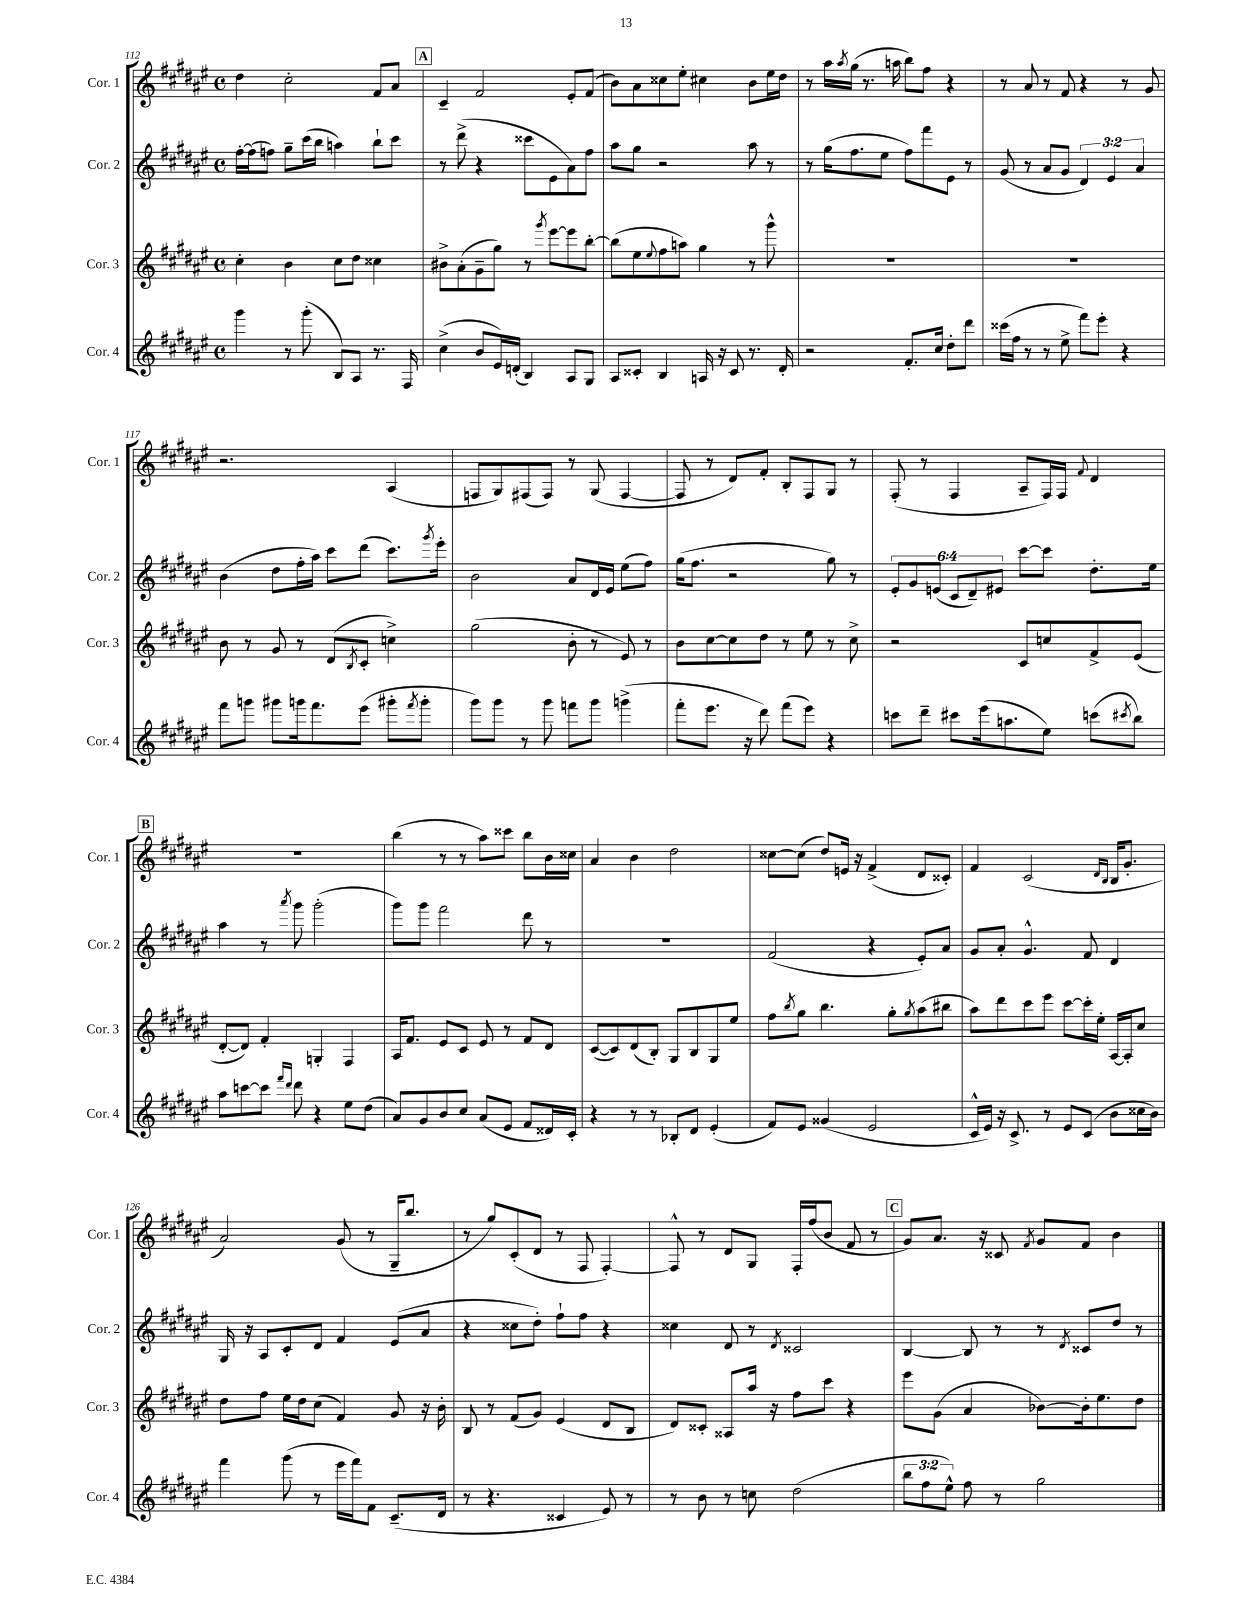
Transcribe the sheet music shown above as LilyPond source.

<<
\new StaffGroup <<
\new Staff = "s0" \with { instrumentName = "Cor. 1" shortInstrumentName = "Cor. 1" } {
    \clef treble \key fis \major \defaultTimeSignature \time 4/4
    dis''4 cis''2-. fis'8 ais'8 |
    \mark \markup { \box "A" } cis'4-- fis'2 eis'8-. fis'8( |
    b'8) ais'8 cisis''8 eis''8-. cis''4 b'8 eis''16 dis''16 |
    r8 ais''16 \acciaccatura { ais''8 } gis''16( r8. a''16 b''8) fis''8 r4 |
    r8 ais'8 r8 fis'8 r4 r8 gis'8 |
    r2. ais4( |
    f8 gis8) fis8( fis8) r8 gis8( fis4~ |
    fis8 r8 dis'8) fis'8-. b8-. fis8 gis8 r8 |
    fis8-.( r8 fis4 ais8-- fis16) fis16 \appoggiatura { fis'8 } dis'4 |
    \mark \markup { \box "B" } R1 |
    b''4( r8 r8 ais''8) cisis'''8 b''8 b'16 cisis''16 |
    ais'4 b'4 dis''2 |
    cisis''8~ cisis''8( dis''8) e'16 r16 fis'4->( dis'8 cisis'8-.) |
    fis'4 cis'2( \grace { dis'16 b16 } b16 gis'8.-. |
    ais'2) gis'8( r8 gis16-- b''8. |
    r8 gis''8) cis'8-.( dis'8 r8 fis8 fis4~-.) |
    fis8-^ r8 dis'8 gis8 fis16-. fis''16( b'8 fis'8 r8 |
    \mark \markup { \box "C" } gis'8) ais'8. r16 cisis'8 \acciaccatura { fis'8 } gis'8 fis'8 b'4 \bar "|." |
}
\new Staff = "s1" \with { instrumentName = "Cor. 2" shortInstrumentName = "Cor. 2" } {
    \clef treble \key fis \major \defaultTimeSignature \time 4/4 \override Staff.TupletNumber.text = #tuplet-number::calc-fraction-text
    fis''16~-. fis''16( f''8) gis''8-- cis'''16( b''16 a''4) b''8-! cis'''8 |
    \mark \markup { \box "A" } r8 dis'''8->( r4 cisis'''8 eis'8 ais'8) fis''8 |
    ais''8 gis''8 r2 ais''8 r8 |
    r8 gis''16( fis''8. eis''8 fis''8) fis'''8 eis'8 r8 |
    gis'8( r8 ais'8 gis'8 \tuplet 3/2 { dis'4) eis'4 ais'4 } |
    b'4( dis''8 fis''16-. ais''16) cis'''8 dis'''8( cis'''8.) \acciaccatura { gis'''8 } eis'''16-. |
    b'2 ais'8 dis'16 eis'16 eis''8( fis''8) |
    gis''16( fis''8. r2 gis''8) r8 |
    \tuplet 6/4 { eis'8-. gis'8 e'8( cis'8 dis'8--) eis'8 } cis'''8~ cis'''8 dis''8.-. eis''16 |
    \mark \markup { \box "B" } ais''4 r8 \acciaccatura { ais'''8 } gis'''8 gis'''2-.( |
    gis'''8) gis'''8 fis'''2 dis'''8 r8 |
    R1 |
    fis'2( r4 eis'8-.) ais'8 |
    gis'8 ais'8-. gis'4.-^ fis'8 dis'4 |
    gis16 r16 ais8 cis'8-. dis'8 fis'4 eis'8( ais'8 |
    r4 cisis''8 dis''8-.) fis''8-! fis''8 r4 |
    cisis''4 dis'8 r8 \acciaccatura { dis'8 } cisis'2 |
    \mark \markup { \box "C" } b4~ b8 r8 r8 \acciaccatura { dis'8 } cisis'8 dis''8 r8 \bar "|." |
}
\new Staff = "s2" \with { instrumentName = "Cor. 3" shortInstrumentName = "Cor. 3" } {
    \clef treble \key fis \major \defaultTimeSignature \time 4/4
    cis''4-. b'4 cis''8 dis''8 cisis''4 |
    \mark \markup { \box "A" } bis'8-> ais'8-.( gis'8-- gis''8) r8 \acciaccatura { gis'''8 } eis'''8~ eis'''8 b''8~-. |
    b''8( eis''8 \appoggiatura { eis''8 } fis''8 a''8) gis''4 r8 gis'''8-^ |
    R1 |
    R1 |
    b'8 r8 gis'8 r8 dis'8( \acciaccatura { b8 } cis'8-. c''4->) |
    gis''2( b'8-. r8 eis'8) r8 |
    b'8 cis''8~ cis''8 dis''8 r8 eis''8 r8 cis''8-> |
    r2 cis'8 c''8 fis'8-> eis'8( |
    \mark \markup { \box "B" } dis'8~-. dis'8) fis'4-. g4-. fis4 |
    ais16 fis'8. eis'8 cis'8 eis'8 r8 fis'8 dis'8 |
    cis'8~( cis'8) dis'8( b8-.) gis8 b8 gis8 eis''8 |
    fis''8 \acciaccatura { b''8 } gis''8 b''4. gis''8-. \acciaccatura { gis''8 } ais''8( bis''8 |
    ais''8) dis'''8 cis'''8 eis'''8 cis'''8~ cis'''16-. eis''16-. ais16~ ais16-. cis''8 |
    dis''8 fis''8 eis''16 dis''16 cis''8( fis'4) gis'8 r16 b'16-. |
    b8 r8 fis'8( gis'8) eis'4( dis'8 b8 |
    dis'8) cisis'8-. aisis8 ais''16 r16 fis''8 cis'''8 r4 |
    \mark \markup { \box "C" } eis'''8 gis'8( ais'4 bes'8~) bes'16-. eis''8. dis''8 \bar "|." |
}
\new Staff = "s3" \with { instrumentName = "Cor. 4" shortInstrumentName = "Cor. 4" } {
    \clef treble \key fis \major \defaultTimeSignature \time 4/4 \override Staff.TupletNumber.text = #tuplet-number::calc-fraction-text
    gis'''4 r8 gis'''8-.( b8) ais8 r8. fis16 |
    \mark \markup { \box "A" } cis''4->( b'8 eis'16) d'16-.( b4) ais8 gis8 |
    ais8 cisis'8-. b4 a16 r16 cisis'8 r8. dis'16-. |
    r2 fis'8.-. cis''16 dis''8-. dis'''8 |
    cisis'''16( fis''16 r8 r8 eis''8-> fis'''8) eis'''8-. r4 |
    fis'''8 g'''8 gis'''8 g'''16 fis'''8. eis'''8( gis'''8-. \acciaccatura { fis'''8 } gis'''8-. |
    gis'''8) gis'''8 r8 gis'''8 f'''8 gis'''8 g'''4->( |
    fis'''8-. eis'''8. r16 dis'''8) fis'''8( eis'''8) r4 |
    c'''8 dis'''8-- cis'''8 eis'''16( a''8. eis''8) c'''8( \acciaccatura { cis'''8 } b''8) |
    \mark \markup { \box "B" } ais''8 c'''8~ c'''8 \grace { fis'''16 dis'''16 } dis'''8 r4 eis''8 dis''8( |
    ais'8) gis'8 b'8 cis''8 ais'8( eis'8 fis'8 disis'16) cis'16-. |
    r4 r8 r8 bes8-. dis'8 eis'4-.( |
    fis'8) eis'8 gisis'4( eis'2 |
    cis'16-^ eis'16) r16 cis'8.-> r8 eis'8 cis'8( b'8 cisis''16 b'16) |
    fis'''4 gis'''8( r8 eis'''16 fis'''16) fis'8 cis'8.--( dis'16 |
    r8 r4. cisis'4 eis'8) r8 |
    r8 b'8 r8 c''8 dis''2( |
    \mark \markup { \box "C" } \tuplet 3/2 { b''8 fis''8 eis''8-^) } fis''8 r8 gis''2 \bar "|." |
}
>>
>>
\layout { \context { \Score currentBarNumber = #112 } }
